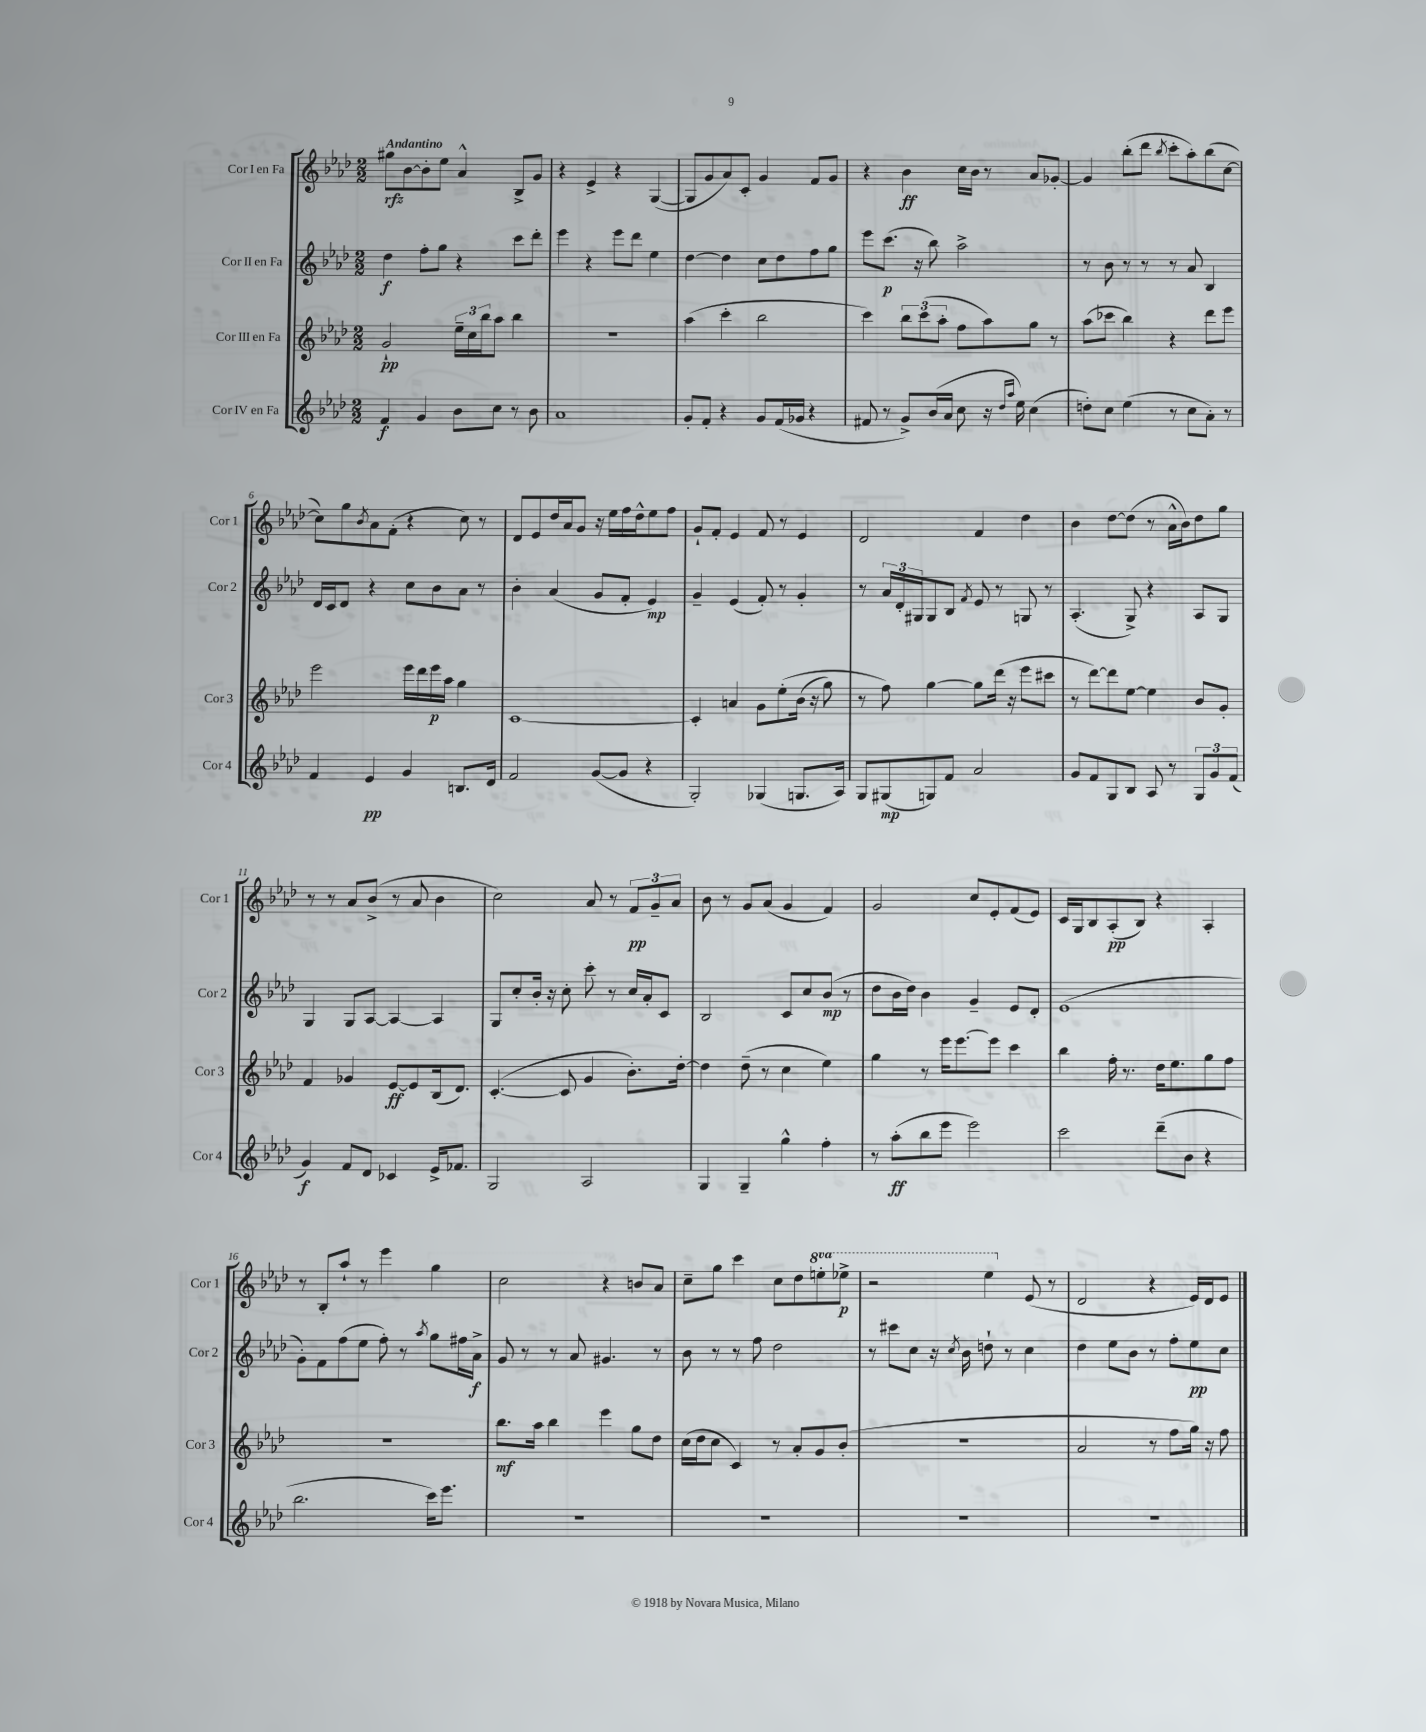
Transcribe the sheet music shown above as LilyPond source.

<<
\new StaffGroup <<
\new Staff = "s0" \with { instrumentName = "Cor I en Fa" shortInstrumentName = "Cor 1" } {
    \clef treble \key aes \major \numericTimeSignature \time 2/2 \set Staff.ottavationMarkups = #ottavation-simple-ordinals \tempo "Andantino"
    gis''8\rfz bes'8~ bes'8-. ees''8 aes'4-^ bes8-> g'8 |
    r4 ees'4-> r4 g4~( |
    g8 g'8 aes'8) c'8-. g'4 f'8 g'8 |
    r4 bes'4\ff c''16 bes'16 r8 aes'8 ges'8~-. |
    ges'4 bes''8-.( des'''8 \acciaccatura { bes''8 } c'''8-. aes''8-.) bes''8( c''8~ |
    c''8) g''8 \acciaccatura { bes'8 } aes'8 f'8-.( r4 c''8) r8 |
    des'8 ees'8 des''16 aes'16 g'8 r16 ees''16 f''16 des''16-^ ees''8 f''8 |
    g'8-! f'8-. ees'4 f'8 r8 ees'4 |
    des'2 f'4 des''4 |
    bes'4 des''8~ des''8( r8 aes'16-^ bes'16) des''8 g''8 |
    r8 r8 aes'8 bes'8->( r8 aes'8 bes'4 |
    c''2) aes'8 r8 \tuplet 3/2 { f'8\pp g'8-- aes'8 } |
    bes'8 r8 g'8 aes'8( g'4 f'4) |
    g'2 c''8 ees'8-. f'8( ees'8) |
    c'16 g16 bes8 aes8-.\pp( bes8) r4 aes4-. |
    r8 bes8-. aes''8-! r8 ees'''4 g''4 |
    c''2 r4 b'8 aes'8 |
    c''8-- g''8 c'''4 c''8 des''8 \ottava #1 e'''8-. ees'''8->\p |
    r2 ees'''4 \ottava #0 ees'8( r8 |
    des'2 r4 ees'16) des'16 ees'8 \bar "|." |
}
\new Staff = "s1" \with { instrumentName = "Cor II en Fa" shortInstrumentName = "Cor 2" } {
    \clef treble \key aes \major \numericTimeSignature \time 2/2
    des''4\f f''8-. g''8 r4 c'''8 des'''8-. |
    ees'''4 r4 ees'''8 des'''8 ees''4 |
    des''4~ des''4 c''8 des''8 f''8 g''8 |
    ees'''8 c'''8.\p( r16 bes''8) aes''2-> |
    r8 bes'8 r8 r8 r8 aes'8 bes4 |
    des'16 c'16 des'8 r4 c''8 bes'8 aes'8 r8 |
    bes'4-. aes'4( g'8 f'8-. ees'4\mp) |
    g'4-- ees'4( f'8-.) r8 g'4-. |
    r8 \tuplet 3/2 { aes'16 des'16-. gis16 } gis8 bes8 \acciaccatura { f'8 } ees'8 r8 g8 r8 |
    aes4.-.( g8->) r4 aes8 g8 |
    g4 g8 aes8~ aes4~ aes4 |
    g8 c''8-. bes'16-. r16 c''8-. c'''8-. r8 c''16 aes'16-. c'8 |
    bes2 c'8 c''8 bes'8\mp( r8 |
    des''8 bes'16 des''16) bes'4 g'4-- ees'8 des'8-. |
    ees'1( |
    g'8-.) f'8 f''8( ees''8 f''8-.) r8 \acciaccatura { aes''8 } g''8 fis''16 aes'16->\f |
    g'8 r8 r8 aes'8 gis'4. r8 |
    bes'8 r8 r8 f''8 des''2 |
    r8 cis'''8 c''8 r16 \acciaccatura { c''8 } bes'16 d''8-! r8 c''4 |
    des''4 ees''8 bes'8 r8 f''8-. ees''8\pp c''8 \bar "|." |
}
\new Staff = "s2" \with { instrumentName = "Cor III en Fa" shortInstrumentName = "Cor 3" } {
    \clef treble \key aes \major \numericTimeSignature \time 2/2
    g'2-!\pp \tuplet 3/2 { ees''16-- c''16 bes''16 } aes''8 bes''4 |
    R1 |
    aes''4( c'''4-. bes''2 |
    c'''4) \tuplet 3/2 { bes''8 c'''8( aes''8-. } f''8 aes''8) g''8 r8 |
    aes''8( ces'''8 bes''4) r4 des'''8 ees'''8 |
    ees'''2 ees'''16 des'''16 ees'''16\p aes''16 g''4 |
    c'1~ |
    c'4-. a'4 g'8 ees''8-.\( bes'16( r16 g''8) |
    r8 f''8\) g''4~ g''8 des'''16( r16 ees'''8 cis'''8 |
    r8 des'''8~) des'''8 ees''8~ ees''4 bes'8 g'8-. |
    f'4 ges'4 ees'8~\ff ees'8 bes16( des'8.) |
    c'4.~-.( c'8 g'4 bes'8.-.) des''16~-. |
    des''4 des''8--( r8 c''4 ees''4) |
    g''4 r8 ees'''16 ees'''8.~ ees'''8 c'''4 |
    bes''4 f''16-. r8. des''16 ees''8. g''8 f''8 |
    r1 |
    bes''8.\mf aes''16 bes''4 ees'''4 g''8 des''8 |
    c''16( des''16 c''8 c'4) r8 aes'8-. g'8 bes'8-.( |
    R1 |
    aes'2 r8 f''8 g''16) r16 f''8 \bar "|." |
}
\new Staff = "s3" \with { instrumentName = "Cor IV en Fa" shortInstrumentName = "Cor 4" } {
    \clef treble \key aes \major \numericTimeSignature \time 2/2
    f'4\f g'4 bes'8 c''8 r8 bes'8 |
    aes'1 |
    g'8-. f'8-. r4 g'8 f'16( ges'16 r4 |
    fis'8 r8 g'8->) bes'16( aes'16 c''8 r16 \grace { des''16 aes''16 } ees''16) c''4( |
    d''8-.) c''8 ees''4( r8 c''8 aes'8-.) r8 |
    f'4 ees'4\pp g'4 b8. des'16 |
    f'2 g'8~( g'8 r4 |
    g2-.) ges4( g8. aes16) |
    g8 gis8\mp( g8) f'8 aes'2 |
    g'8 f'8 g8 bes8 aes8 r8 \tuplet 3/2 { g8 g'8 f'8( } |
    g'4\f) f'8 des'8 ces'4 ees'16-> fes'8. |
    g2 aes2 |
    g4 g4-- g''4-^ f''4-. |
    r8 aes''8-.\ff( bes''8 ees'''8 ees'''2) |
    c'''2 des'''8--( bes'8 r4 |
    bes''2. c'''16) ees'''8. |
    R1 |
    R1 |
    R1 |
    R1 \bar "|." |
}
>>
>>
